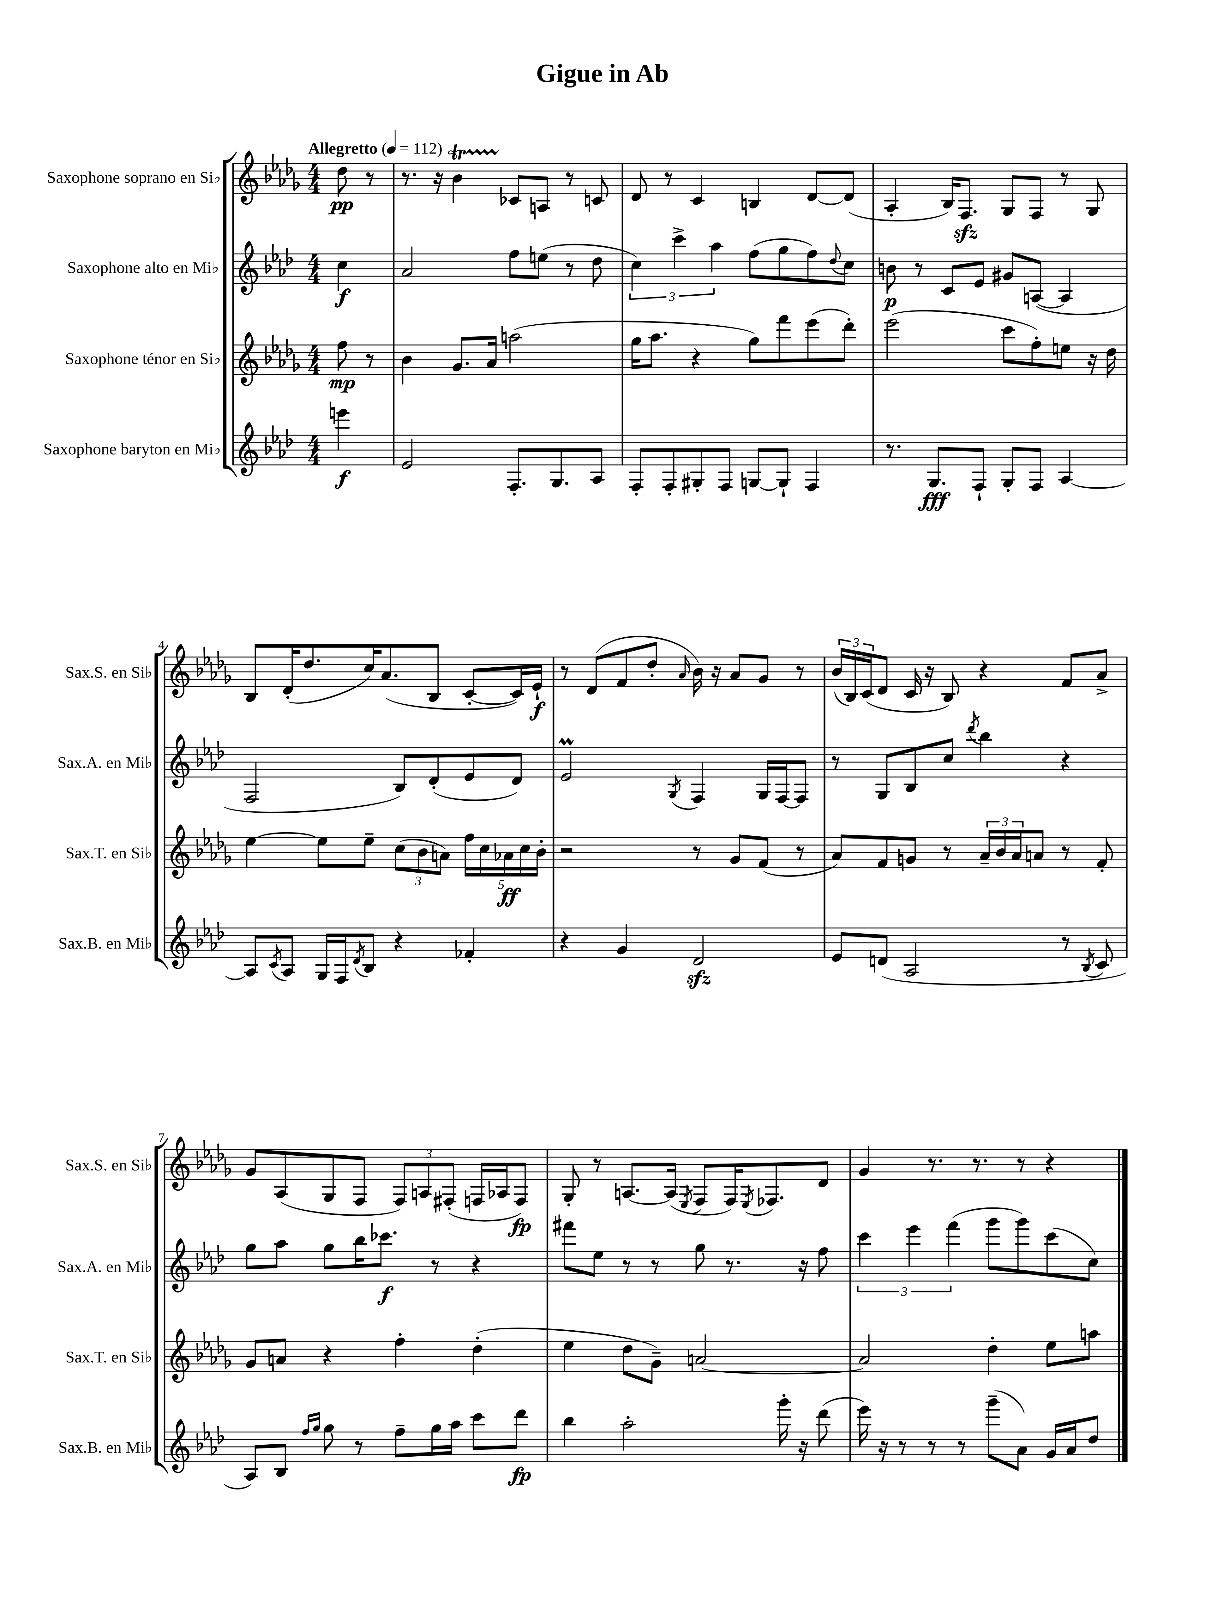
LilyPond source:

\header { title = "Gigue in Ab" }
<<
\new StaffGroup <<
\new Staff = "s0" \with { instrumentName = "Saxophone soprano en Sib" shortInstrumentName = "Sax.S. en Sib" } {
    \clef treble \key des \major \numericTimeSignature \time 4/4 \partial 4 \tempo "Allegretto" 4 = 112
    des''8\pp r8 |
    r8. r16 bes'4\startTrillSpan ces'8\stopTrillSpan a8 r8 c'8 |
    des'8 r8 c'4 b4 des'8~ des'8( |
    aes4-. bes16) f8.\sfz ges8 f8 r8 ges8 |
    bes8 des'16-.( des''8. c''16) aes'8.( bes8 c'8~-. c'16) ees'16-!\f |
    r8 des'8( f'8 des''8-. \grace { aes'16 } bes'16) r16 aes'8 ges'8 r8 |
    \tuplet 3/2 { bes'16( bes16) c'16( } des'8 c'16 r16 bes8) r4 f'8 aes'8-> |
    ges'8 aes8( ges8 f8 \tuplet 3/2 { f8) a8 fis8-.( } f16 aes16 f8\fp) |
    ges8-. r8 a8.~ a16( \acciaccatura { ees8 } f8 f16) \acciaccatura { ees8 } fes8. des'8 |
    ges'4 r8. r8. r8 r4 \bar "|." |
}
\new Staff = "s1" \with { instrumentName = "Saxophone alto en Mib" shortInstrumentName = "Sax.A. en Mib" } {
    \clef treble \key aes \major \numericTimeSignature \time 4/4 \partial 4
    c''4\f |
    aes'2 f''8 e''8( r8 des''8 |
    \tuplet 3/2 { c''4) c'''4-> aes''4 } f''8( g''8 f''8) \appoggiatura { des''8 } c''8 |
    b'8\p r8 c'8 ees'8 gis'8 a8~( a4 |
    f2 bes8) des'8-.( ees'8 des'8) |
    ees'2\prall \acciaccatura { g8 } f4 g16 f16~ f8 |
    r8 g8 bes8 c''8 \acciaccatura { des'''8 } bes''4 r4 |
    g''8 aes''8 g''8 bes''16 ces'''8.\f r8 r4 |
    fis'''8 ees''8 r8 r8 g''8 r8. r16 f''8 |
    \tuplet 3/2 { c'''4 ees'''4 f'''4( } g'''8 g'''8) c'''8( c''8) \bar "|." |
}
\new Staff = "s2" \with { instrumentName = "Saxophone ténor en Sib" shortInstrumentName = "Sax.T. en Sib" } {
    \clef treble \key des \major \numericTimeSignature \time 4/4 \partial 4
    f''8\mp r8 |
    bes'4 ges'8. aes'16 a''2( |
    ges''16 aes''8. r4 ges''8) f'''8 ees'''8( des'''8-.) |
    ees'''2( c'''8 f''8-.) e''8 r16 des''16 |
    ees''4~ ees''8 ees''8-- \tuplet 3/2 { c''8( bes'8 a'8) } \tuplet 5/4 { f''16 c''16 aes'16\ff c''16 bes'16-. } |
    r2 r8 ges'8 f'8( r8 |
    aes'8) f'8 g'8 r8 \tuplet 3/2 { aes'16-- bes'16 aes'16 } a'8 r8 f'8-. |
    ges'8 a'8 r4 f''4-. des''4-.( |
    ees''4 des''8 ges'8--) a'2~ |
    a'2 des''4-. ees''8 a''8 \bar "|." |
}
\new Staff = "s3" \with { instrumentName = "Saxophone baryton en Mib" shortInstrumentName = "Sax.B. en Mib" } {
    \clef treble \key aes \major \numericTimeSignature \time 4/4 \partial 4
    e'''4\f |
    ees'2 f8.-. g8. aes8 |
    f8-. f8-. gis8-. f8 g8~ g8-! f4 |
    r8. g8.\fff f8-! g8-. f8 aes4~ |
    aes8 \acciaccatura { c'8 } aes8 g16 f16 \acciaccatura { des'8 } bes8 r4 fes'4-. |
    r4 g'4 des'2\sfz |
    ees'8 d'8( aes2 r8 \acciaccatura { bes8 } c'8 |
    aes8) bes8 \grace { f''16 g''16 } g''8 r8 f''8-- g''16 aes''16 c'''8 des'''8\fp |
    bes''4 aes''2-. g'''16-. r16 des'''8( |
    ees'''16) r16 r8 r8 r8 g'''8--( aes'8) g'16 aes'16 des''8 \bar "|." |
}
>>
>>
